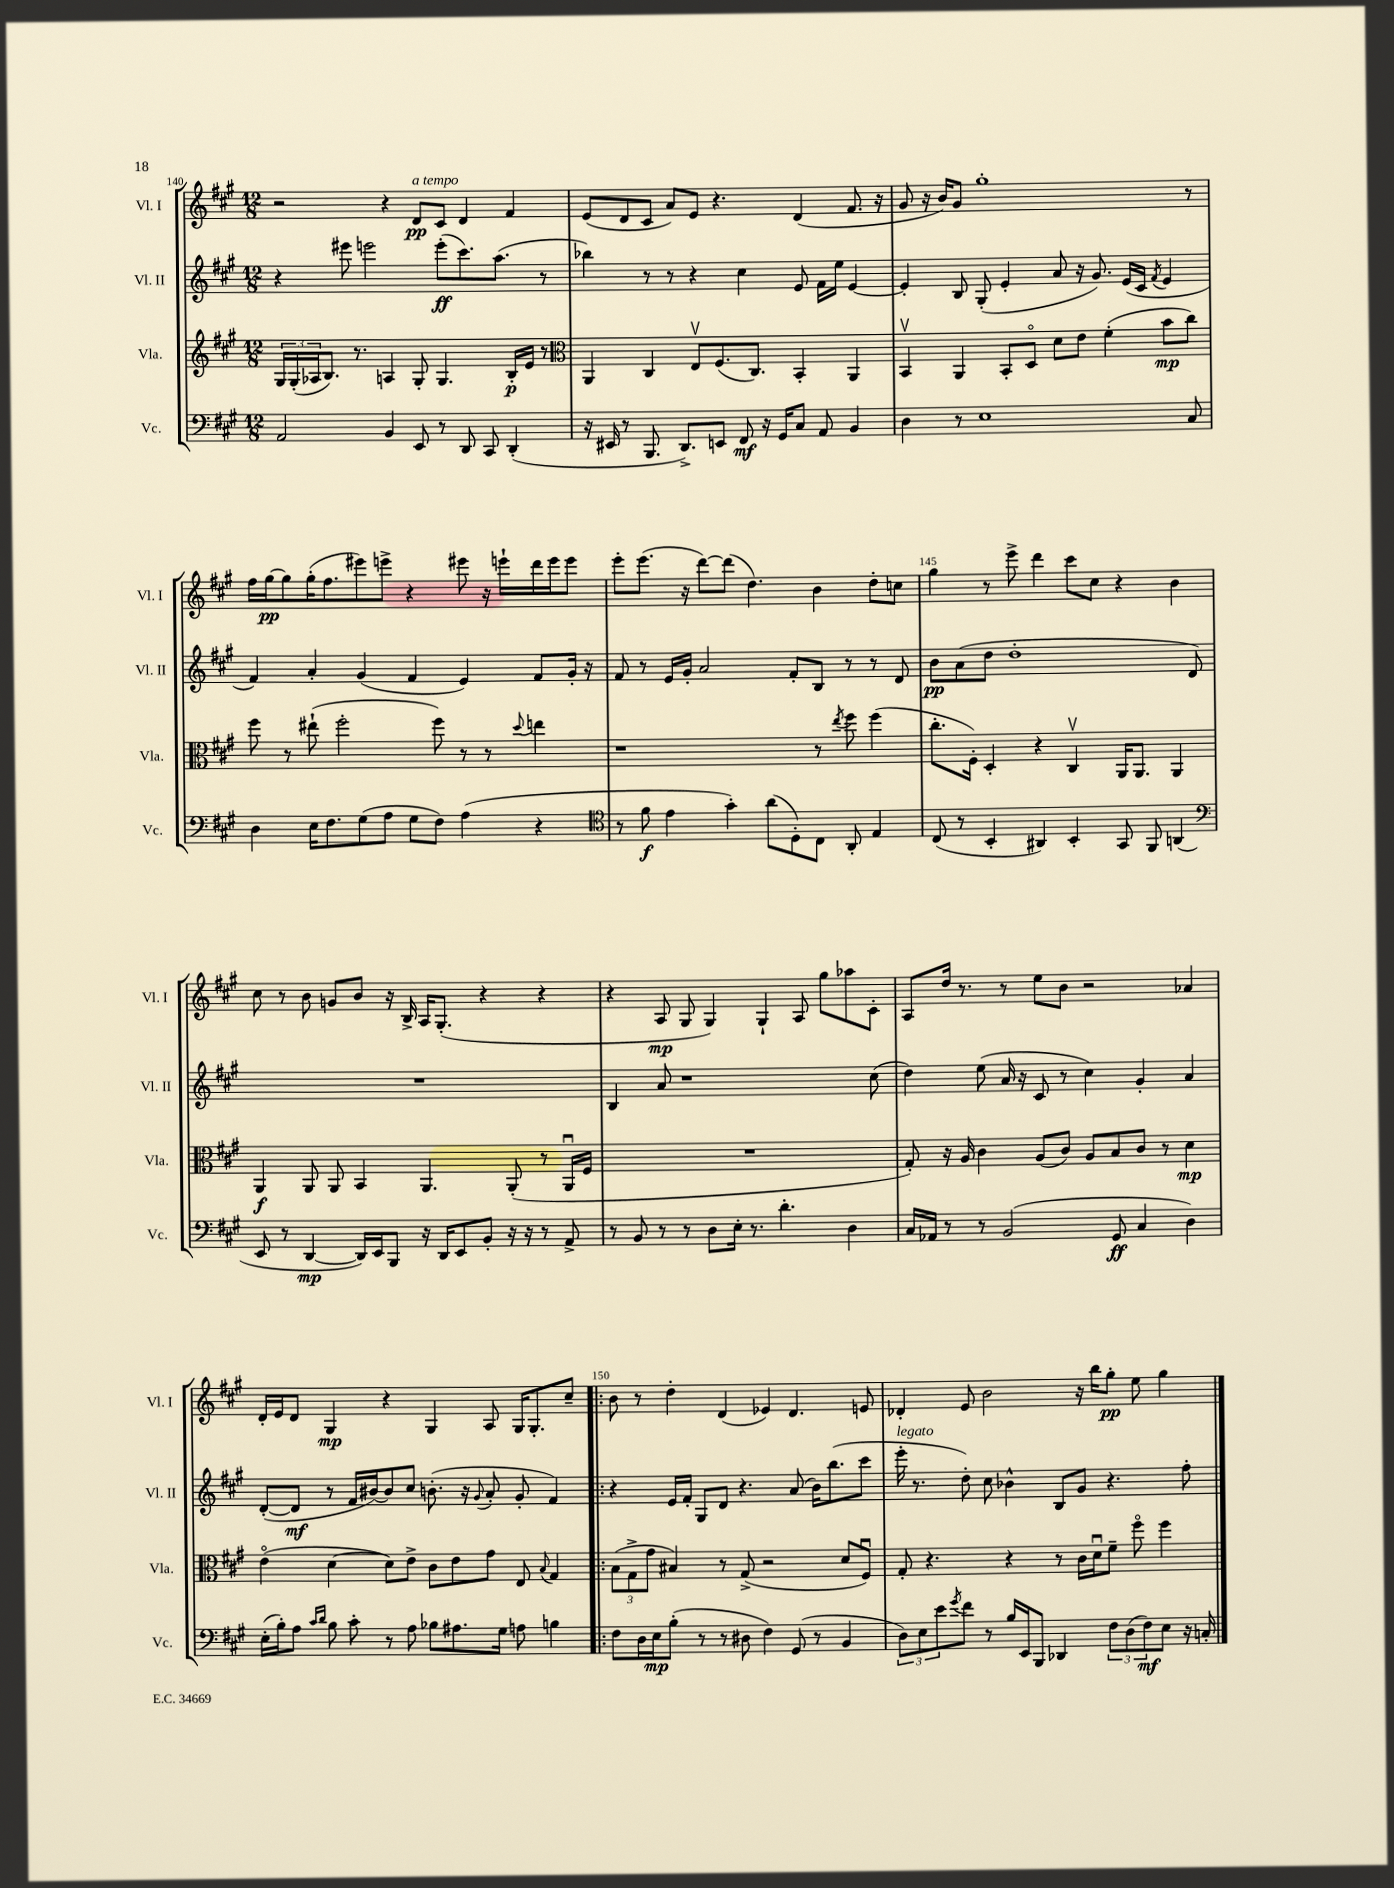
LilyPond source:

<<
\new StaffGroup <<
\new Staff = "s0" \with { instrumentName = "Vl. I" shortInstrumentName = "Vl. I" } {
    \clef treble \key a \major \numericTimeSignature \time 12/8
    r2 r4 d'8\pp^\markup { \italic "a tempo" } cis'8 d'4 fis'4 |
    e'8( d'8 cis'8 a'8) e'8 r4. d'4( fis'8. r16 |
    gis'8 r16 b'16) gis'8 gis''1-. r8 |
    fis''16 gis''16~\pp gis''8 gis''16-.( fis''8. eis'''8) e'''8-> r4 eis'''8 r16 e'''16-! d'''16 e'''16 e'''8 |
    e'''8-. e'''8.( r16 d'''8~) d'''8( d''4.) b'4 d''8-. c''8 |
    gis''4 r8 e'''8-> d'''4 cis'''8 cis''8 r4 b'4 |
    cis''8 r8 b'8 g'8 b'8 r16 b16-> a16 gis8.-.( r4 r4 |
    r4 a8\mp gis8 gis4) gis4-! a8 gis''8 aes''8 cis'8-. |
    a8 d''16 r8. r8 e''8 b'8 r2 aes'4 |
    d'16-. e'16 d'8 gis4\mp r4 gis4 a8 gis16 gis8.-. cis''8-- |
    \bar ".|:" b'8 r8 d''4-. d'4( ees'4) d'4. e'8 |
    des'4-. e'8 b'2 r16 b''16 gis''8-.\pp e''8 gis''4 \bar "|." |
}
\new Staff = "s1" \with { instrumentName = "Vl. II" shortInstrumentName = "Vl. II" } {
    \clef treble \key a \major \numericTimeSignature \time 12/8
    r4 eis'''8 e'''2 e'''8-.\ff( cis'''8.) a''8.( r8 |
    bes''4) r8 r8 r4 cis''4 e'8 fis'16 e''16 e'4~ |
    e'4-. b8 gis8-.( e'4-. a'8 r16 gis'8.) e'16( cis'16 \acciaccatura { fis'8 } e'4 |
    fis'4) a'4-. gis'4( fis'4 e'4) fis'8 gis'16-. r16 |
    fis'8 r8 e'16 gis'16-. a'2 fis'8-. b8 r8 r8 d'8 |
    b'8\pp a'8( d''8 d''1-. d'8) |
    R1. |
    b4 a'8 r1 cis''8( |
    d''4) e''8( a'16 r16 cis'8 r8 cis''4) gis'4-. a'4 |
    d'8~-.( d'8\mf r8 fis'16 bis'16~) bis'8 cis''8 b'8.-.( r16 \appoggiatura { gis'8 } a'8-. gis'8-. fis'4) |
    \bar ".|:" r4 e'16 fis'16-. gis8 d'8 r4. a'8( b'16) b''8.( cis'''8 |
    e'''16-.^\markup { \italic "legato" } r8. d''8-.) cis''8 bes'4-^ b8 gis'8 r4. fis''8-. \bar "|." |
}
\new Staff = "s2" \with { instrumentName = "Vla." shortInstrumentName = "Vla." } {
    \clef treble \key a \major \numericTimeSignature \time 12/8
    \tuplet 3/2 { gis16 gis16-.( aes16 } b8.) r8. a4 gis8-. gis4. b16-.\p e'16 r8 |
    \clef alto a,4 cis4 e8\upbow fis8.( cis8.) b,4-. a,4 |
    b,4\upbow a,4 b,8-. d8\flageolet d'8 e'8 fis'4-.( b'8\mp cis''8) |
    fis''8 r8 eis''8-!( fis''2-. fis''8) r8 r8 \appoggiatura { d''8 } e''4 |
    r1 r8 \acciaccatura { e''8 } fis''8 fis''4( |
    cis''8.-. fis16-.) d4-. r4 cis4\upbow a,16 a,8. a,4 |
    a,4\f a,8 a,8 b,4 a,4. a,8-.( r8 a,16\downbow fis16 |
    R1. |
    gis8-.) r16 a16 cis'4 a8( cis'8) a8 b8 cis'8 r8 d'4\mp |
    e'4\flageolet( d'4~ d'8) e'8-> cis'8 e'8 gis'8 e8 \appoggiatura { b8 } gis4 |
    \bar ".|:" \tuplet 3/2 { b8( gis8-> gis'8 } bis4) r8 gis8->( r2 d'8 fis8\downbow) |
    gis8-. r4. r4 r8 cis'16 d'16\downbow fis'8-- fis''8\flageolet fis''4 \bar "|." |
}
\new Staff = "s3" \with { instrumentName = "Vc." shortInstrumentName = "Vc." } {
    \clef bass \key a \major \numericTimeSignature \time 12/8
    a,2 b,4 e,8 r8 d,8 cis,8 d,4-.( |
    r16 eis,16 r8 b,,8. d,8.->) e,8 fis,8\mf r16 gis,16 cis8 a,8 b,4 |
    d4 r8 e1 cis8 |
    d4 e16 fis8. gis8( a8 gis8 fis8) a4( r4 |
    \clef tenor r8 fis'8\f e'4 gis'4-.) a'8( d8-.) cis8 a,8-. e4 |
    cis8( r8 b,4-. ais,4) b,4-. gis,8 fis,8 a,4( |
    \clef bass e,8 r8 d,4~\mp d,16) e,16 b,,8 r16 d,16 e,8 b,8-. r16 r16 r8 a,8-> |
    r8 b,8 r8 r8 d8 e16-. r8. d'4.-. d4 |
    cis16 aes,16 r8 r8 b,2( gis,8\ff cis4 d4) |
    e16-.( b16-.) a8 \grace { cis'16 d'16 } b8 cis'8-. r8 a8 bes8 ais8. gis16 a8 b4 |
    \bar ".|:" fis8 d16 e16\mp b8-.( r8 r8 dis8 fis4) gis,8( r8 b,4 |
    \tuplet 3/2 { d8) e8 e'8 } \acciaccatura { gis'8 } fis'8 r8 b16 e,16 b,,8 des,4 \tuplet 3/2 { fis8 d8( fis8\mf) } e8 r16 c16-. \bar "|." |
}
>>
>>
\layout { \context { \Score currentBarNumber = #140 \override BarNumber.break-visibility = ##(#f #t #t) barNumberVisibility = #(every-nth-bar-number-visible 5) } }
